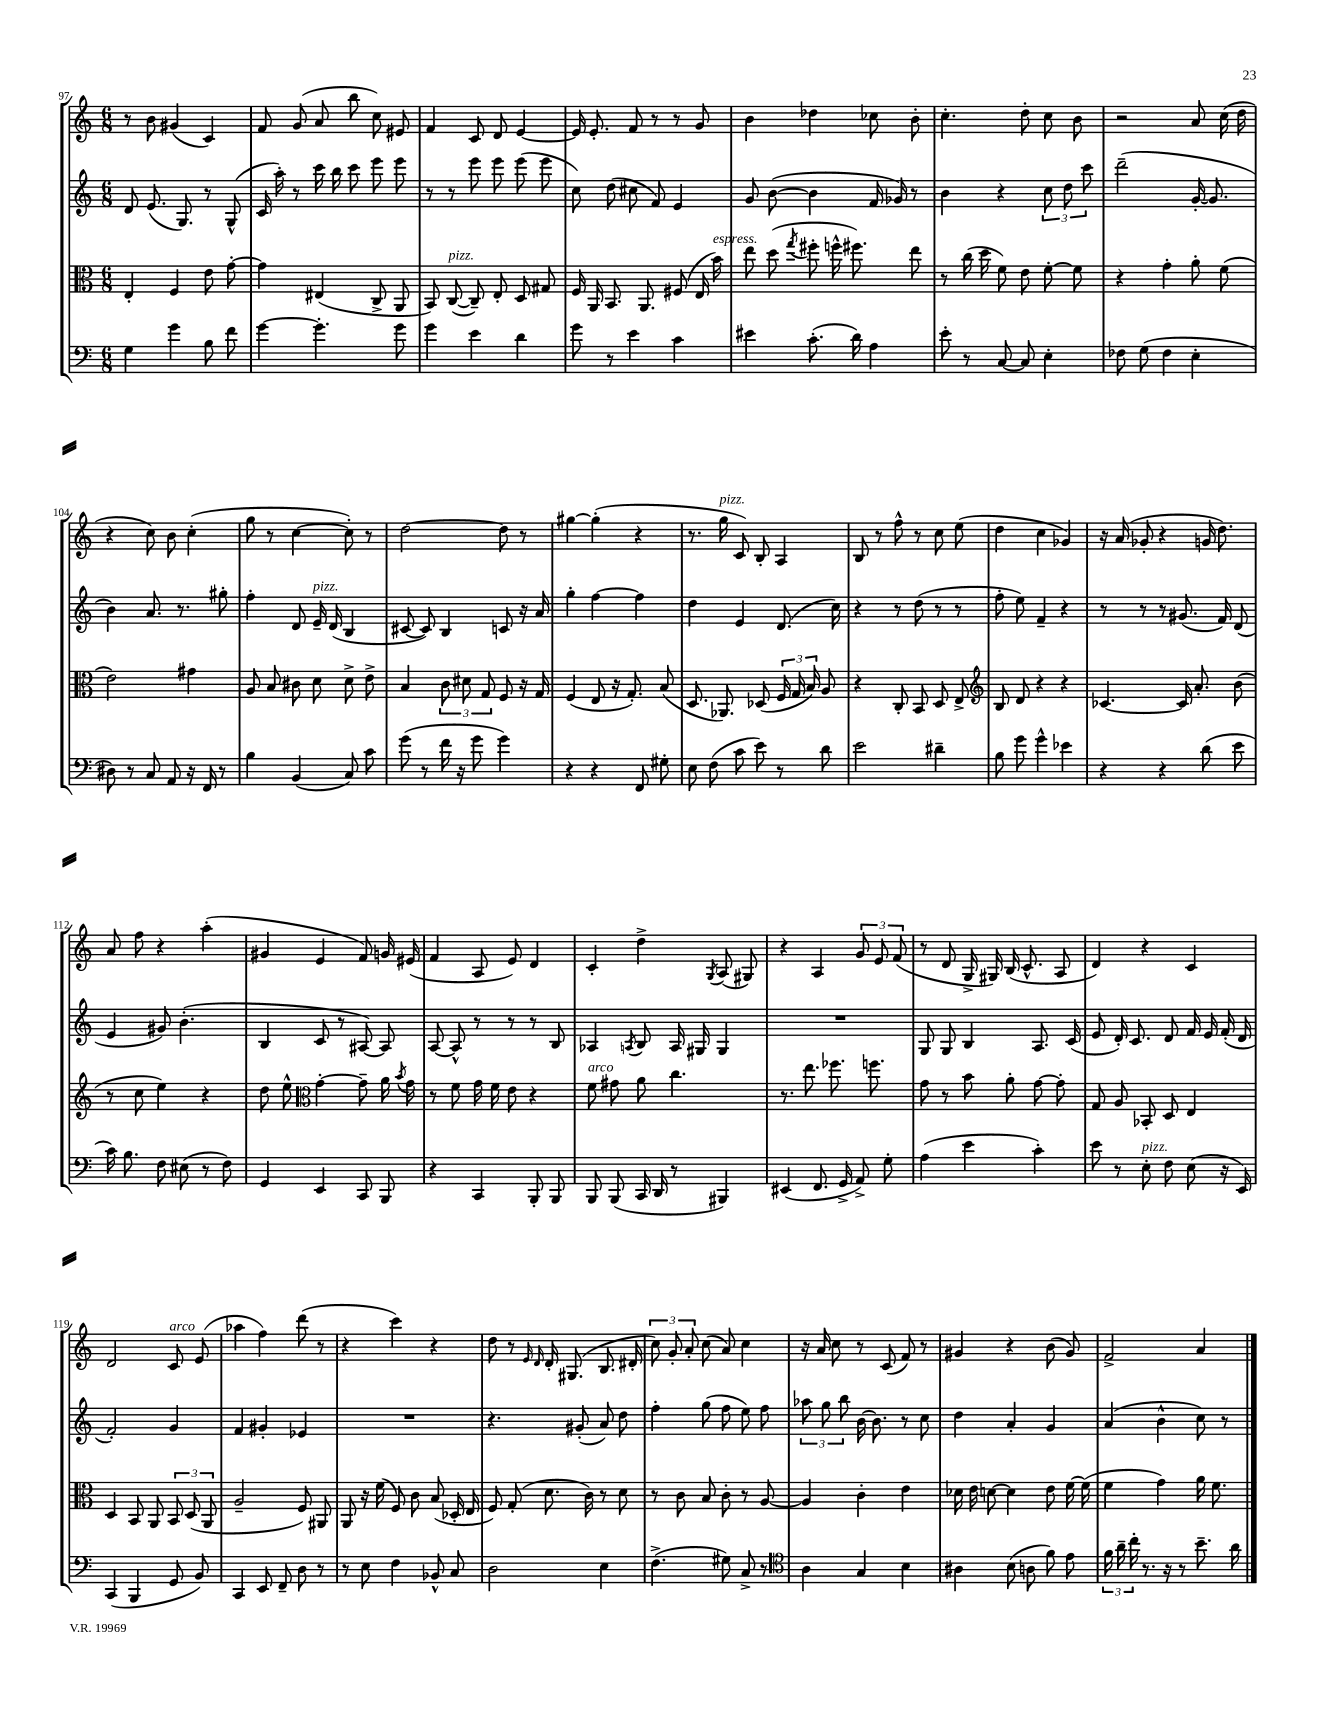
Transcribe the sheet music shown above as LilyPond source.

<<
\new StaffGroup <<
\new Staff = "s0" {
    \clef treble \key c \major \numericTimeSignature \time 6/8
    \autoBeamOff r8 b'8 gis'4( c'4) |
    f'8 g'8( a'8 b''8 c''8) eis'8 |
    f'4 c'8 d'8 e'4~ |
    e'16 e'8.-. f'8 r8 r8 g'8 |
    b'4 des''4 ces''8 b'8-. |
    c''4.-. d''8-. c''8 b'8 |
    r2 a'8 c''16( d''16 |
    r4 c''8) b'8 c''4-.( |
    g''8 r8 c''4~ c''8-.) r8 |
    d''2~ d''8 r8 |
    gis''4~ gis''4-.( r4 |
    r8. g''16^\markup { \italic "pizz." } c'8) b8-. a4 |
    b8 r8 f''8-^ r8 c''8 e''8( |
    d''4 c''4 ges'4) |
    r16 a'16( ges'8-. r4 g'16 d''8.) |
    a'8 f''8 r4 a''4-.( |
    gis'4 e'4 f'8) g'16 eis'16( |
    f'4 a8 e'8) d'4 |
    c'4-. d''4-> \acciaccatura { g8 } a8( gis8) |
    r4 a4 \tuplet 3/2 { g'8 e'8 f'8( } |
    r8 d'8 g16-> gis16) b16( c'8.-^ a8 |
    d'4) r4 c'4 |
    d'2 c'8^\markup { \italic "arco" } e'8( |
    aes''4 f''4) d'''8( r8 |
    r4 c'''4) r4 |
    d''8 r8 \grace { e'16 d'16 } d'16-. gis8.( b8. dis'16-. |
    \tuplet 3/2 { c''8) g'8-. a'8-. } c''8( a'8) c''4 |
    r16 a'16 c''8 r8 c'8( f'8) r8 |
    gis'4 r4 b'8( gis'8) |
    f'2-> a'4 \bar "|." |
}
\new Staff = "s1" {
    \clef treble \key c \major \numericTimeSignature \time 6/8
    \autoBeamOff d'8 e'8.( g8.) r8 g8-^( |
    c'16 a''16-.) r8 c'''16 b''16 c'''8 e'''8 e'''8 |
    r8 r8 e'''8 e'''8 e'''8( e'''8 |
    c''8) d''8( cis''8 f'8) e'4 |
    g'8 b'8~( b'4 f'16 ges'16) r8 |
    b'4 r4 \tuplet 3/2 { c''8 d''8 c'''8 } |
    d'''2--( g'16~-. g'8. |
    b'4) a'8. r8. gis''8-. |
    f''4-. d'8 e'16--^\markup { \italic "pizz." } d'16( b4 |
    cis'8~ cis'8) b4 c'8 r16 a'16 |
    g''4-. f''4~ f''4 |
    d''4 e'4 d'8.( c''16) |
    r4 r8 d''8( r8 r8 |
    f''8-. e''8) f'4-- r4 |
    r8 r8 r8 gis'8.( f'16) d'8( |
    e'4 gis'8) b'4.-.( |
    b4 c'8 r8 ais8~) ais8 |
    a8~ a8-^ r8 r8 r8 b8 |
    aes4 \acciaccatura { a8 } b8 a16 gis16 gis4 |
    R2. |
    g8 g8 b4 a8. c'16( |
    e'8 d'16-.) c'8. d'8 f'16 e'16 f'16-.( d'16 |
    f'2-.) g'4 |
    f'4 gis'4-. ees'4 |
    R2. |
    r4. gis'8-.( a'8) d''8 |
    f''4-. g''8( f''8 e''8) f''8 |
    \tuplet 3/2 { aes''8 g''8 b''8 } b'16~ b'8. r8 c''8 |
    d''4 a'4-. g'4 |
    a'4( b'4-^ c''8) r8 \bar "|." |
}
\new Staff = "s2" {
    \clef alto \key c \major \numericTimeSignature \time 6/8
    \autoBeamOff e4-. f4 e'8 g'8~-. |
    g'4 eis4( c8-> a,8 |
    b,8) c8~^\markup { \italic "pizz." }( c8--) e8-. d8 gis8 |
    f16 a,16 b,8. a,8. fis8( e16 b'16^\markup { \italic "espress." }) |
    e''8 d''8( \acciaccatura { g''8 } fis''8-. f''16-^ fis''8.) e''8 |
    r8 c''16( d''16 f'8) e'8 f'8~-. f'8 |
    r4 g'4-. a'8-. f'8( |
    e'2) gis'4 |
    a8 b8 cis'8 d'8 d'8-> e'8-> |
    b4 \tuplet 3/2 { c'8 dis'8 g8 } f8 r16 g16 |
    f4( e8 r16 g8.-.) b8( |
    d8. aes,8.) des8( \tuplet 3/2 { f16 g16 b16) } a8 |
    r4 c8-. b,8 d8 e8-> |
    \clef treble b8 d'8 r4 r4 |
    ces'4.~ ces'16 a'8.-. b'8( |
    r8 c''8 e''4) r4 |
    d''8 e''8-^ \clef alto g'4~-. g'8-- a'16 \acciaccatura { b'8 } g'16 |
    r8 f'8 g'16 f'16 e'8 r4 |
    f'8^\markup { \italic "arco" } gis'8 a'8 c''4. |
    r8. e''8. fes''8. f''8. |
    g'8 r8 b'8 a'8-. g'8~ g'8-. |
    g8 a8 bes,8-. d8 e4 |
    d4 b,8 a,8 \tuplet 3/2 { b,8 d8( a,8 } |
    a2-- f8) ais,8 |
    a,8 r16 f'16( f8) c'8 b8( des16-. e16 |
    f8) g8-.( d'8. c'16) r8 d'8 |
    r8 c'8 b8 c'8-. r8 a8~ |
    a4 c'4-. e'4 |
    des'16 e'16 d'8~ d'4 e'8 f'16~ f'16( |
    f'4 g'4) a'16 f'8. \bar "|." |
}
\new Staff = "s3" {
    \clef bass \key c \major \numericTimeSignature \time 6/8
    \autoBeamOff g4 g'4 b8 f'8 |
    g'4~ g'4.-. g'8 |
    g'4 e'4 d'4 |
    g'8 r8 e'4 c'4 |
    eis'4 c'8.-.( d'16) a4 |
    e'8-. r8 c8~ c8 e4-. |
    fes8 g8( fes4 e4-. |
    dis8) r8 c8 a,8 r16 f,16 r8 |
    b4 b,4( c8) c'8 |
    g'8( r8 f'16 r16 g'8 g'4) |
    r4 r4 f,8 gis8-. |
    e8 f8( c'8 e'8) r8 d'8 |
    e'2 dis'4-- |
    b8 g'8 g'4-^ ees'4 |
    r4 r4 d'8( e'8 |
    c'16) b8. f8 eis8( r8 f8) |
    g,4 e,4 c,8 b,,8 |
    r4 c,4 b,,8-. b,,8 |
    b,,8 b,,8( c,16 d,16 r8 bis,,4) |
    eis,4( f,8. g,16-> a,8->) g8-. |
    a4( e'4 c'4-.) |
    e'8 r8 e8-.^\markup { \italic "pizz." } f8 e8( r16 e,16) |
    c,4( b,,4 g,8 b,8) |
    c,4 e,8 f,8-- d8 r8 |
    r8 e8 f4 bes,8-^ c8 |
    d2 e4 |
    f4.->( gis8) c8-> r8 |
    \clef tenor a4 g4 b4 |
    ais4 b8( a8 f'8) e'8 |
    \tuplet 3/2 { f'16 a'16-- c''16-. } r8. r16 r8 b'8.-- a'16 \bar "|." |
}
>>
>>
\layout { \context { \Score currentBarNumber = #97 } }
